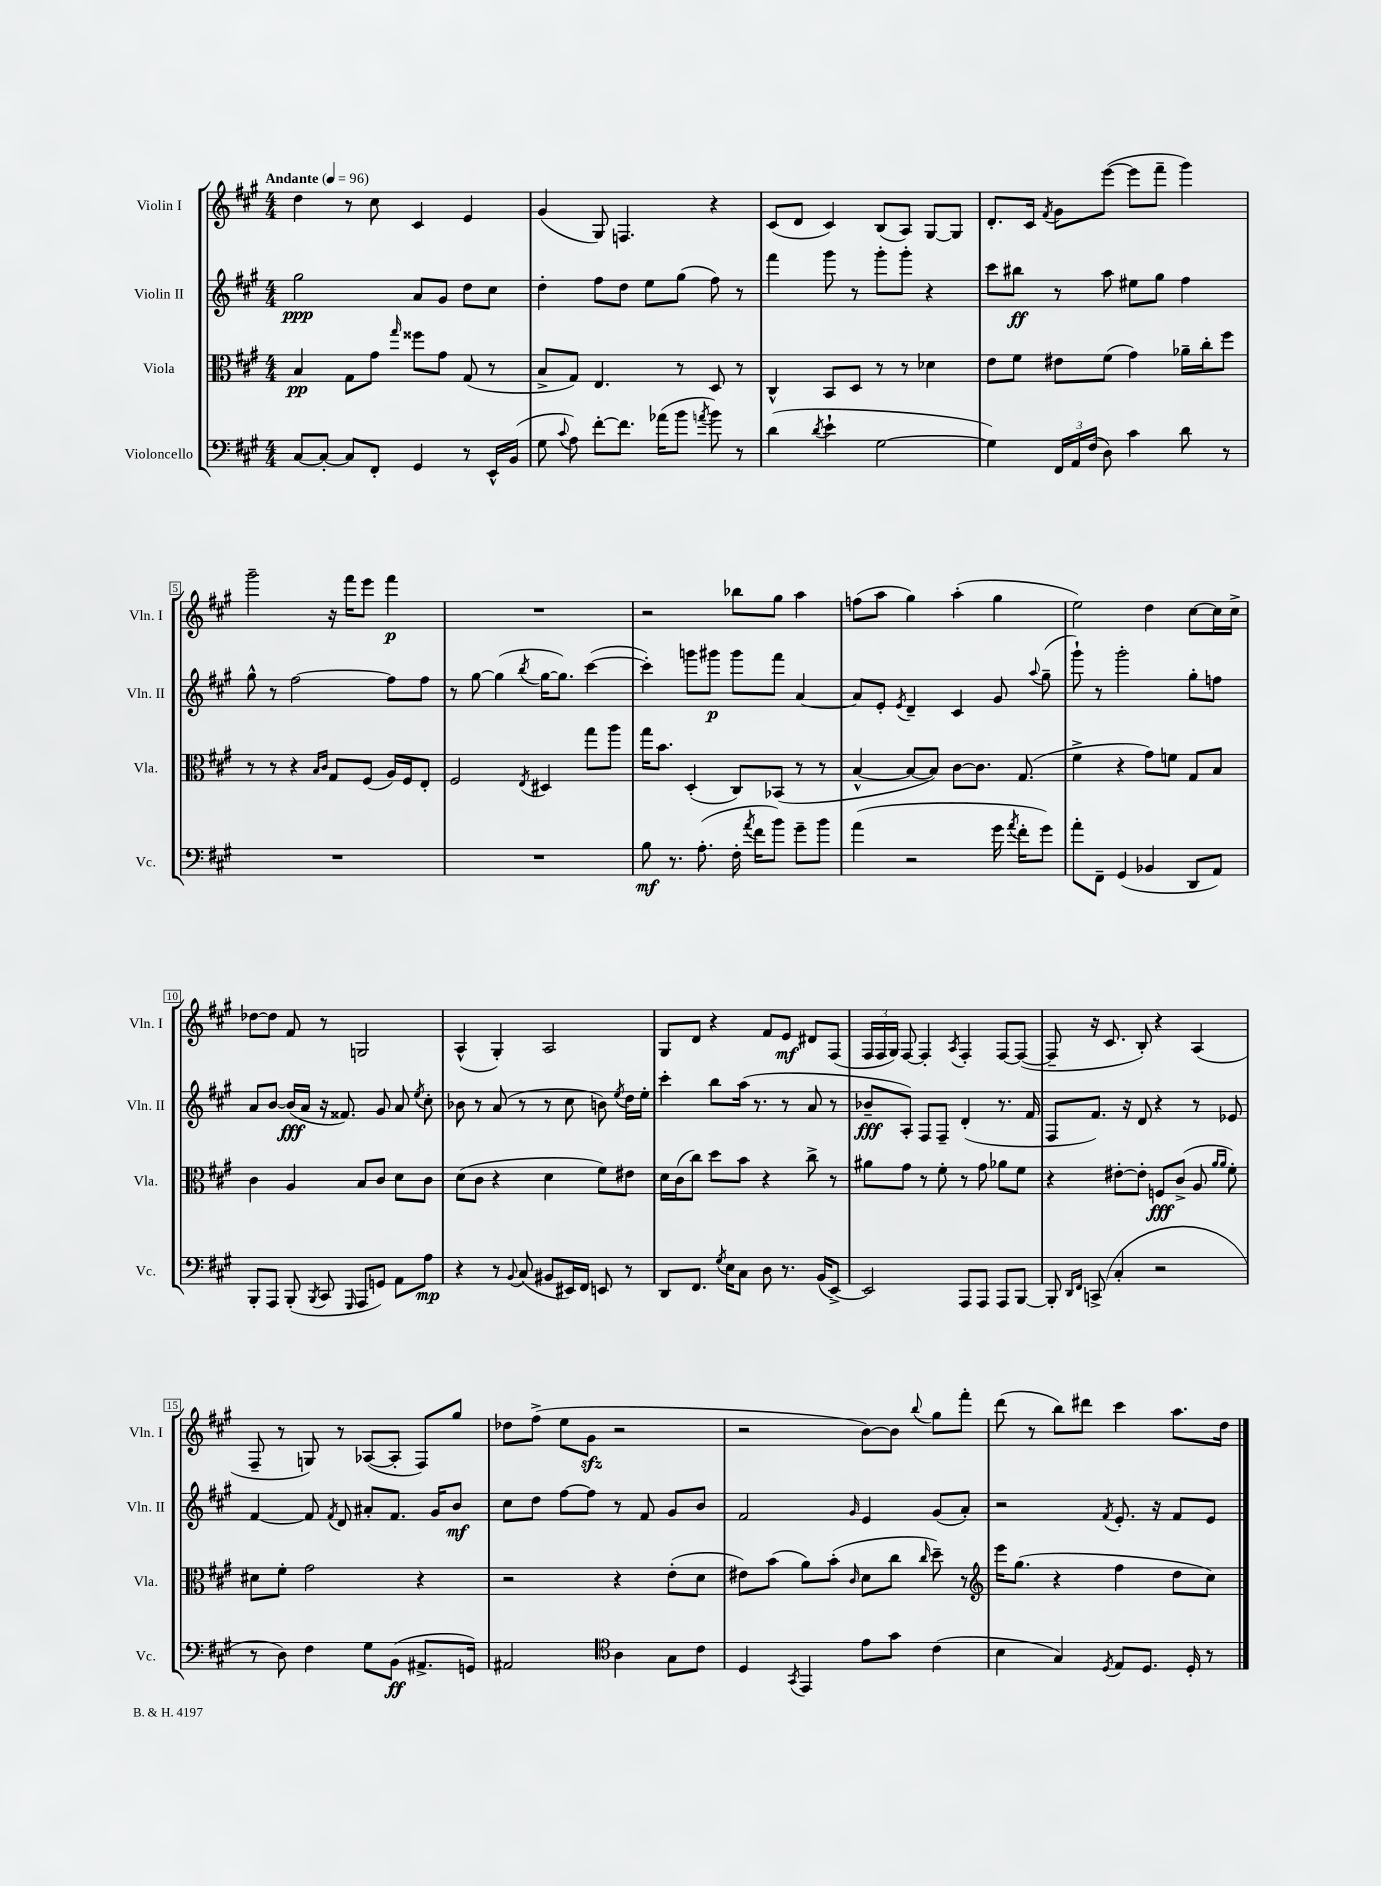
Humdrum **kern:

**kern	**kern	**kern	**kern
*staff4	*staff3	*staff2	*staff1
*clefF4	*clefC3	*clefG2	*clefG2
*k[f#c#g#]	*k[f#c#g#]	*k[f#c#g#]	*k[f#c#g#]
*M4/4	*M4/4	*M4/4	*M4/4
*MM96	*MM96	*MM96	*MM96
[8C#/L	4B/	2gg#\	4dd\
8C#'/_J	.	.	.
8C#/]L	8G#\L	.	8r
8FF#'/J	8g#\J	.	8cc#\
.	16qqgg#/	.	.
4GG#/	8ff##\L	8a/L	4c#/
.	8g#\J	8g#/J	.
8r	(8G#/	8dd\L	4e/
16EE^^/LL	8r	8cc#\J	.
(16BB/JJ	.	.	.
=	=	=	=
8G#\	8B^/L	4dd'\	(4g#/
8qqc#/	.	.	.
8A\)	8G#/J)	.	.
[8f#'\L	4.E/	8ff#\L	8G#/)
8.f#\]J	.	8dd\J	4.F/
.	.	8ee\L	.
(16a-\LK	.	.	.
8b\J	8r	(8gg#\J	.
8qa/	.	.	.
8b\)	8D/	8ff#\)	4r
8r	8r	8r	.
=	=	=	=
(4d\	4C#^^/	4fff#\	(8c#/L
.	.	.	8d/J
8qd/	.	.	.
4e`\	8BB/L	8ggg#\	4c#/)
.	8D/J	8r	.
[2G#\	8r	8ggg#'\L	(8B/L
.	8r	8ggg#'\J	8A/J)
.	4d-\	4r	[8G#/L
.	.	.	8G#/]J
=	=	=	=
4G#\])	8e\L	8ccc#\L	8.d'/L
.	8f#\J	8bb#\J	.
.	.	.	16c#/Jk
.	.	.	8qf#/
24FF#/LL	8e#\L	8r	8g#\L
24AA/	.	.	.
(24F#/JJ	.	.	.
8D\)	(8f#\J	8aa\	([8eee\J
4c#\	4g#\)	8ee#\L	8eee\]L
.	.	8gg#\J	8fff#~\J
8d\	16a-~\LL	4ff#\	4ggg#\)
.	16cc#'\J	.	.
8r	8ff#\J	.	.
=	=	=	=
1r	8r	8gg#^^\	2ggg#~\
.	8r	8r	.
.	4r	[2ff#\	.
.	16qqB/LL	.	.
.	16qqc#/JJ	.	.
.	8G#/L	.	16r
.	.	.	16fff#\LK
.	(8F#/J	.	8eee\J
.	16A/LL)	8ff#\]L	4fff#\
.	16F#/J	.	.
.	8E'/J	8ff#\J	.
=	=	=	=
1r	2F#/	8r	1r
.	.	[8gg#\	.
.	.	(4gg#\]	.
.	8qE/	8qbb/	.
.	4D#/	[16gg#\LK	.
.	.	8.gg#\]J)	.
.	8gg#\L	([4ccc#\	.
.	8aa\J	.	.
=	=	=	=
8B\	16gg#\LK	4ccc#'\])	2r
.	8.b\J	.	.
8.r	.	.	.
.	(4D'/	8ggg\L	.
(8.A'\	.	.	.
.	.	8ggg#\J	.
16F#'\	8C#/L)	8ggg#\L	8bb-\L
8qa/	.	.	.
16f#\LK	.	.	.
8b\J)	(8BB-/J	8fff#\J	8gg#\J
8g#~\L	8r	[4a/	4aa\
8b\J	8r	.	.
=	=	=	=
(4a\	[4B^^/	8a/]L	(8ff\L
.	.	8e'/J	8aa\J
.	.	8qe/	.
2r	8B/_L	4d~/	4gg#\)
.	8B/]J)	.	.
.	[8c#\L	4c#/	(4aa'\
.	8.c#\]J	.	.
16g#\	.	8g#/	4gg#\
8qa/	.	.	.
16f#'\LK	(8.G#/	.	.
.	.	8qqaa/	.
8g#\J)	.	(8gg#~\	.
=	=	=	=
8a'\L	4f#^\	8ggg#`\)	2ee\)
8FF#~\J	.	8r	.
(4GG#/	4r	2ggg#'\	.
4BB-/	8g#\L)	.	4dd\
.	8f\J	.	.
8DD/L	8G#/L	8gg#'\L	[8cc#\L
8AA/J)	8B/J	8ff\J	16cc#\]L
.	.	.	16cc#^\JJ
=	=	=	=
8BBB'/L	4c#\	8a/L	[8dd-\L
8AAA/J	.	[8b/J	8dd-\]J
(8BBB'/	4A/	(16b/]LL	8f#/
.	.	16a/JJ	.
8qBBB/	.	.	.
8CC#/	.	16r	8r
.	.	8.f##/)	.
16qqGGG#/	.	.	.
8AAA/L	8B/L	.	2G/
8GG/J)	8c#/J	8g#/	.
8AA\L	8d\L	8a/	.
.	.	8qee/	.
8A\J	8c#\J	8cc#'\	.
=	=	=	=
4r	(8d\L	8b-\	(4A^^/
.	8c#\J	8r	.
8r	4r	(8a/	4G#'/)
8qqBB/	.	.	.
(8C#/	.	8r	.
8BB#/L	4d\	8r	2A/
16EE#/L)	.	8cc#\	.
16FF#/JJ	.	.	.
8EE/	8f#\L)	8b\)	.
.	.	8qee/	.
8r	8e#\J	16dd\LL	.
.	.	16ee'\JJ	.
=	=	=	=
8DD/L	16d\LL	4ccc#'\	8G#/L
.	(16c#\J	.	.
8.FF#/J	8cc#\J)	.	8d/J
.	8dd\L	8bb\L	4r
8qG#/	.	.	.
16E\LK	.	.	.
8C#\J	8b\J	(16aa\Jk	.
.	.	8.r	.
8D\	4r	.	8f#/L
8.r	.	8r	8e/J
.	8cc#^\	8a/	8d#/L
(16BB/LK	.	.	.
[8EE^/J)	8r	8r	(8F#/J
=	=	=	=
2EE/]	8a#\L	8b-~/L	24F#/LL
.	.	.	24F#/
.	.	.	24G#/JJ)
.	8g#\J	8A'/J)	[8F#/
.	8r	8F#/L	4F#'/]
.	8f#'\	8F#~/J	.
.	.	.	8qA/
8AAA/L	8r	(4d'/	4F#'/
8AAA/J	8g#\	.	.
8AAA/L	8a-\L	8.r	[8F#/L
[8BBB/J	8f#\J	.	(8F#/_J
.	.	16f#/	.
=	=	=	=
8BBB'/]	4r	8F#/L	8F#~/]
16qqDD/LL	.	.	.
16qqFF#/JJ	.	.	.
(8CC^/	.	8.f#/J)	16r
.	.	.	8.c#/
4C#'/	[8e#'\L	.	.
.	.	16r	.
.	8e#'\]J	8d/	8B'/)
2r	8F/L	4r	4r
.	(8c#^/J	.	.
.	8A/	8r	(4A/
.	16qqa/LL	.	.
.	16qqa/JJ	.	.
.	8f#'\)	8e-/	.
=	=	=	=
8r	8d#\L	[4f#/	8F#~/
8D\)	8f#'\J	.	8r
4F#\	2g#\	8f#/]	8G/)
.	.	8qf#/	.
.	.	8d/	8r
8G#\L	.	8a#'/L	([8A-/L
(8BB\J	.	8.f#/J	8A-'/]J
8.AA#^/L	4r	.	8F#/L)
.	.	16g#/LK	.
.	.	8b/J	8gg#/J
16GG/Jk)	.	.	.
=	=	=	=
2AA#/	2r	8cc#\L	8dd-\L
.	.	8dd\J	(8ff#^\J
.	.	[8ff#\L	8ee\L
.	.	8ff#\]J	8g#\J
*clefC4	*	*	*
4A\	4r	8r	2r
.	.	8f#/	.
8G#\L	(8e'\L	8g#/L	.
8c#\J	8d\J	8b/J	.
=	=	=	=
4D/	8e#\L)	2f#/	2r
.	(8b\J	.	.
8qGG#/	.	.	.
4EE/	8a\L)	.	.
.	(8b'\J	.	.
.	16qqc#/	16qqg#/	.
8e\L	8d\L	4e/	[8b\L)
8g#\J	8cc#\J	.	8b\]J
.	16qqcc#/	.	8qqbb/
(4c#\	8dd~\)	(8g#/L	8gg#\L
.	8r	8a'/J)	8fff#'\J
=	=	=	=
*	*clefG2	*	*
4B\	16eee\LK	2r	(8ddd\
.	(8.gg#\J	.	.
.	.	.	8r
4G#/)	4r	.	8bb\L)
.	.	.	8ddd#\J
8qD/	.	8qf#/	.
8E/L	4ff#\	8.e'/	4ccc#\
8.D/J	.	.	.
.	.	16r	.
.	8dd\L	8f#/L	8.aa\L
16D'/	.	.	.
8r	8cc#\J)	8e/J	.
.	.	.	16dd\Jk
==	==	==	==
*-	*-	*-	*-
